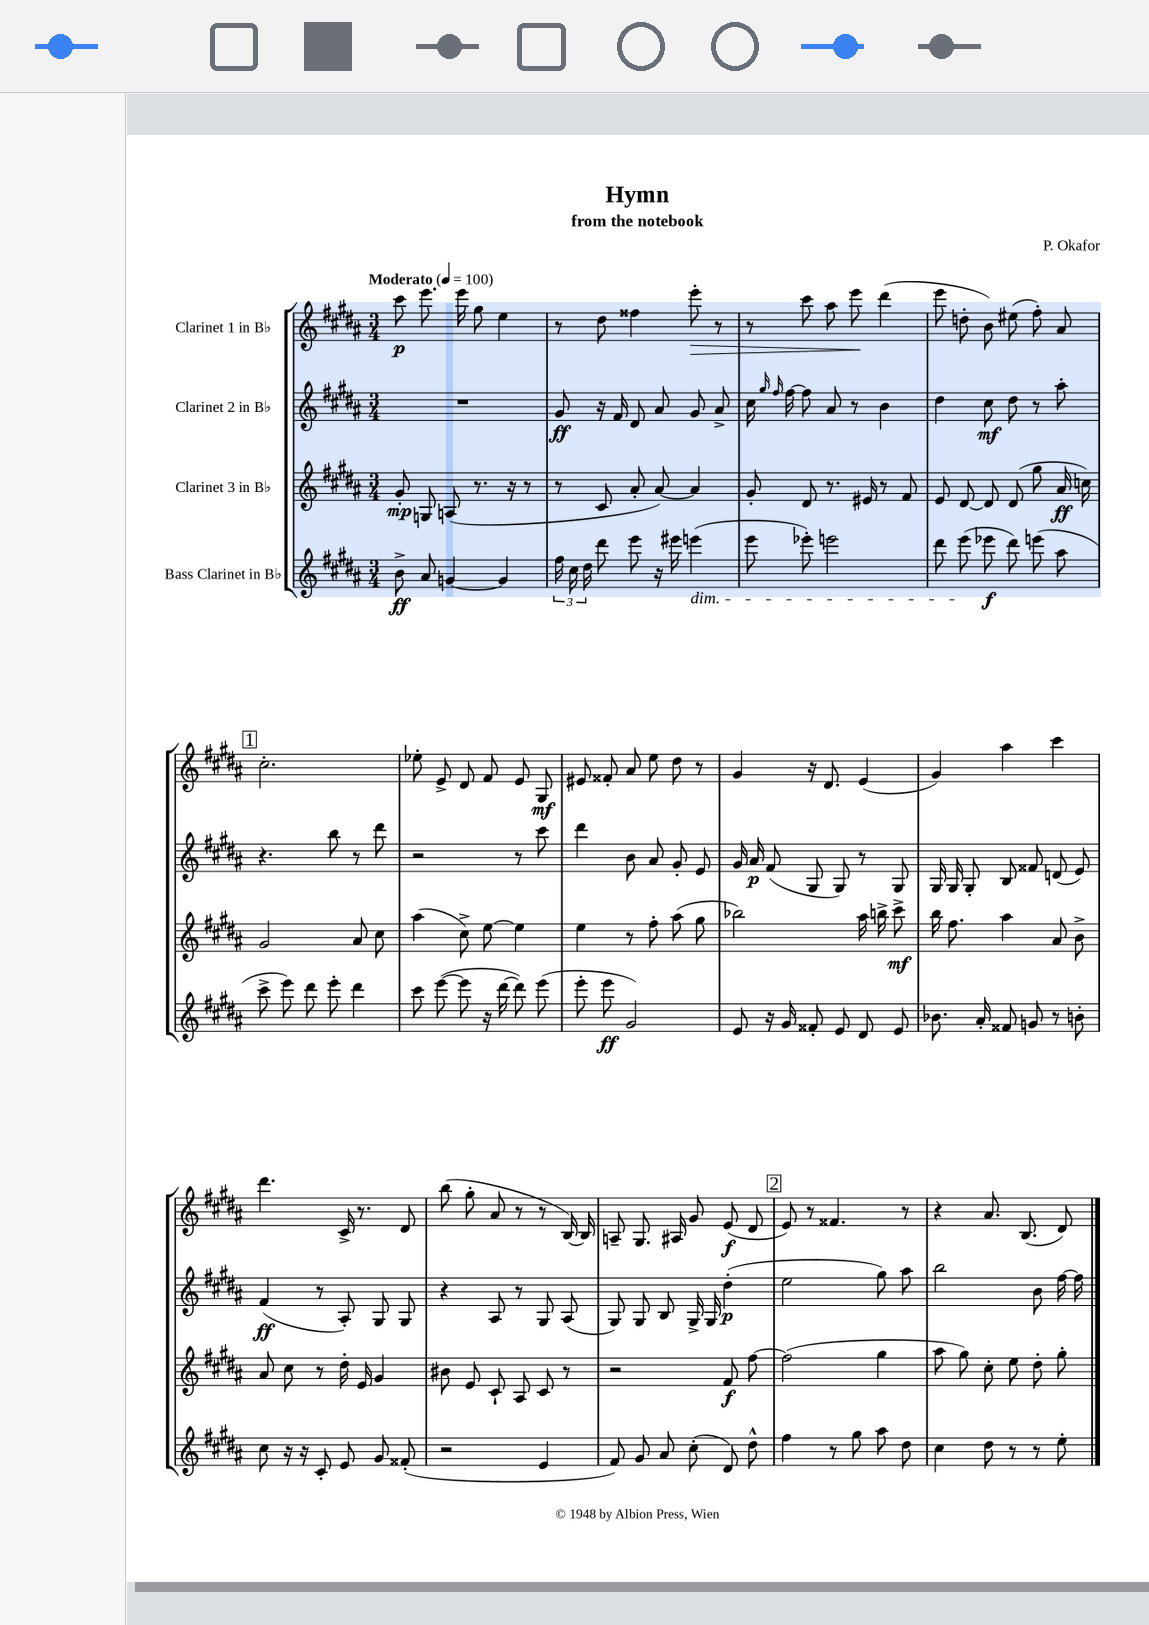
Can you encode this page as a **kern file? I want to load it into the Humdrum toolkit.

**kern	**kern	**kern	**kern
*staff4	*staff3	*staff2	*staff1
*clefG2	*clefG2	*clefG2	*clefG2
*k[f#c#g#d#a#]	*k[f#c#g#d#a#]	*k[f#c#g#d#a#]	*k[f#c#g#d#a#]
*M3/4	*M3/4	*M3/4	*M3/4
*MM100	*MM100	*MM100	*MM100
8b^	8g#'	2.r	8ccc#
8a#	8G	.	8.eee
[4g	(8A	.	.
.	.	.	16eee
.	8.r	.	8gg#
4g]	.	.	4ee
.	16r	.	.
.	8r	.	.
=	=	=	=
24ff#	8r	8g#	8r
24cc#	.	.	.
24dd#	.	.	.
8ddd#	8c#	16r	8dd#
.	.	16f#	.
8eee	8a#'	8d#	4ff##
16r	[8a#)	8a#	.
16eee#	.	.	.
(4eee	4a#]	8g#	8eee'
.	.	8a#^	8r
=	=	=	=
8eee	8g#'	16cc#	8r
.	.	16qqgg#	.
.	.	16qqff#	.
.	.	[16ff#	.
8eee-')	8d#	8ff#]	8ccc#
2eee	8.r	8a#	8aa#
.	.	8r	8eee
.	16e#	.	.
.	8r	4b	(4ddd#
.	8f#	.	.
=	=	=	=
8ddd#	8e	4dd#	8eee
(8eee	[8d#	.	8dd'
8eee-	8d#]	8cc#	8b)
8ddd#)	(8d#	8dd#	(8ee#
(8eee	8gg#	8r	8ff#')
8aa#	16a#	8aa#'	8a#
.	16cc)	.	.
=	=	=	=
8ccc#^	2g#	4.r	2.cc#'
8eee)	.	.	.
8ddd#	.	.	.
8eee'	.	8bb	.
4ddd#	8a#	8r	.
.	8cc#	8ddd#	.
=	=	=	=
8ccc#	(4aa#	2r	8ee-'
([8eee	.	.	8e^
8eee]	8cc#^)	.	8d#
16r	[8ee	.	8f#
[16ddd#	.	.	.
8ddd#])	4ee]	8r	8e
(8eee	.	8ccc#	8G#
=	=	=	=
8eee'	4ee	4ddd#	8e#
8eee	.	.	8f##'
2g#)	8r	8b	8a#
.	8ff#'	8a#	8ee
.	(8aa#	8g#'	8dd#
.	8gg#	8e	8r
=	=	=	=
8e	2bb-)	16g#	4g#
.	.	16a#	.
16r	.	(8f#	.
16g#	.	.	.
8f##'	.	8G#	16r
.	.	.	8.d#
8e	.	8G#)	.
8d#	16aa#	8r	(4e
.	16bb^	.	.
8e	8ccc#^	8G#	.
=	=	=	=
8.b-	16bb	16G#	4g#)
.	8.ff#	16G#	.
.	.	8G#'	.
16a#'	.	.	.
8f##	4aa#	8B	4aa#
8g	.	8f##	.
8r	8a#	(8d	4ccc#
8b'	8b^	8e)	.
=	=	=	=
8cc#	8a#	(4f#	4.ddd#
16r	8cc#	.	.
16r	.	.	.
8c#'	8r	8r	.
8e	16dd#'	8A#')	16c#^
.	16e	.	8.r
8g#	4g#	8G#	.
(8f##'	.	8G#	8d#
=	=	=	=
2r	8b#	4r	(8bb
.	8e	.	8gg#'
.	8c#`	8A#	8a#
.	8A#	8r	8r
4e	8c#	8G#	8r
.	8r	(8A#	[16B)
.	.	.	16B]
=	=	=	=
8f#)	2r	8G#)	8A~
8g#	.	8G#	8.G#
8a#	.	8B	.
.	.	.	16A#
(8cc#'	.	16G#^	8g#
.	.	16G#	.
8d#)	8f#	(4dd#'	(8e
8dd#^^	[8ff#	.	8d#
=	=	=	=
4ff#	(2ff#]	2ee	8e)
.	.	.	8r
8r	.	.	4.f##
8gg#	.	.	.
8aa#	4gg#	8gg#)	.
8dd#	.	8aa#	8r
=	=	=	=
4cc#	8aa#	2bb	4r
.	8gg#)	.	.
8dd#	8cc#'	.	8.a#
8r	8ee	.	.
.	.	.	(8.B
8r	8dd#'	8b	.
8ee'	8gg#'	[16ff#	8d#)
.	.	16ff#]	.
==	==	==	==
*-	*-	*-	*-
